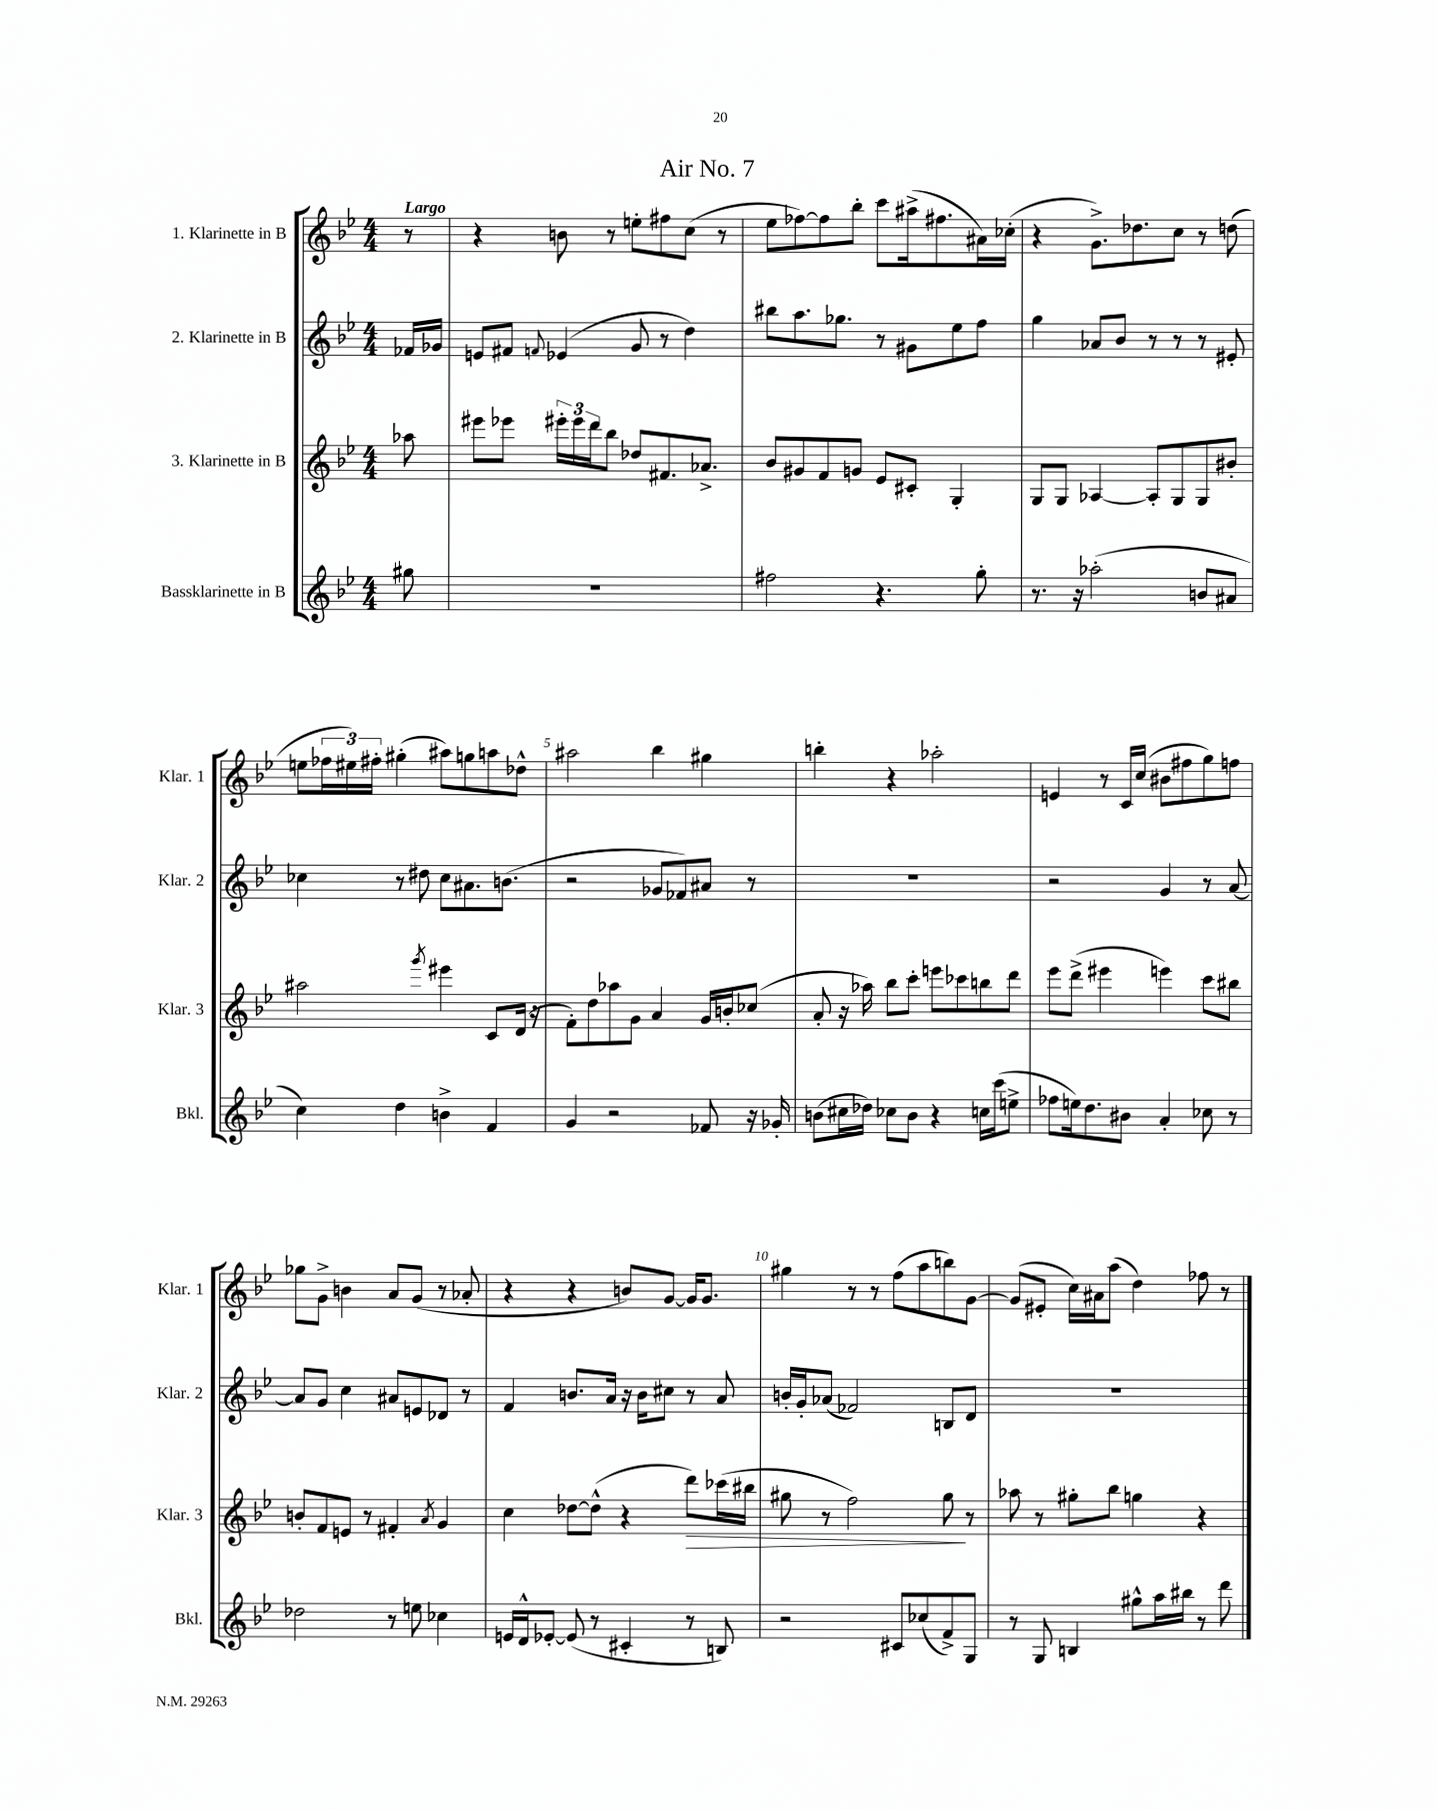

**kern	**kern	**kern	**kern
*staff4	*staff3	*staff2	*staff1
*clefG2	*clefG2	*clefG2	*clefG2
*k[b-e-]	*k[b-e-]	*k[b-e-]	*k[b-e-]
*M4/4	*M4/4	*M4/4	*M4/4
8gg#\	8aa-\	16f-/LL	8r
.	.	16g-/JJ	.
=	=	=	=
1r	8eee#\L	8e/L	4r
.	8eee-\J	8f#/J	.
.	.	8qqf/	.
.	24eee#'\LL	(4e-/	8b\
.	24eee#\	.	.
.	24ddd\J	.	.
.	8bb-\J	.	8r
.	8dd-/L	8g/	8ee'\L
.	8.f#/	8r	8ff#\
.	.	4dd\)	(8cc\J
.	8.a-^/J	.	.
.	.	.	8r
=	=	=	=
2ff#\	8b-/L	8bb#\L	8ee-\L
.	8g#/	8.aa\	[8ff-\)
.	8f/	.	8ff-\]
.	.	8.gg-\J	.
.	8g/J	.	8bb-'\J
4.r	8e-/L	8r	8ccc\L
.	8c#'/J	8g#\L	(16aa#^\k
.	.	.	8.ff#\
.	4G'/	8ee-\	.
8gg'\	.	8ff\J	16a#\L)
.	.	.	(16cc-'\JJ
=	=	=	=
8.r	8G/L	4gg\	4r
.	8G/J	.	.
16r	.	.	.
(2aa-'\	[4A-/	8a-/L	8.g^\L)
.	.	8b-/J	.
.	.	.	8.dd-\
.	8A-'/]L	8r	.
.	8G/	8r	8cc\J
8b/L	8G/	8r	8r
8a#/J	8b#'/J	8e#'/	(8dd\
=	=	=	=
4cc\)	2aa#\	4cc-\	8ee\L
.	.	.	24ff-\L
.	.	.	24ee#\)
.	.	.	24ff#'\JJ
4dd\	.	8r	(4gg#'\
.	.	8dd#\	.
.	8qggg/	.	.
4b^\	4eee#\	8cc-\L	8aa#\L)
.	.	8.a#\	8gg\
4f/	8c/L	.	8aa\
.	.	(8.b\J	.
.	(16d/Jk	.	8dd-^^\J
.	16r	.	.
=	=	=	=
4g/	8f'\L)	2r	2aa#\
.	8dd\	.	.
2r	8aa-\	.	.
.	8g\J	.	.
.	4a/	8g-/L	4bb-\
.	.	8f-/)	.
8f-/	16g/LL	8a#/J	4gg#\
.	16b'/J	.	.
16r	(8cc-/J	8r	.
16g-'/	.	.	.
=	=	=	=
(8b\L	8a'/	1r	4bb'\
16cc#\L	16r	.	.
16dd-\JJ)	16aa-\)	.	.
8cc-\L	8bb-\L	.	4r
8b\J	8ccc'\J	.	.
4r	8eee\L	.	2aa-'\
.	8ccc-\	.	.
16cc\LL	8bb\	.	.
(16ccc\J	.	.	.
8ee^\J	8ddd\J	.	.
=	=	=	=
8ff-\L	8eee-\L	2r	4e/
16ee\k)	(8ddd^\J	.	.
8.dd\	.	.	.
.	4eee#\	.	8r
8b#\J	.	.	16c/LL
.	.	.	(16cc/JJ
4a'/	4eee\)	4g/	8b#\L
.	.	.	8ff#\
8cc-\	8ccc\L	8r	8gg\)
8r	8bb#\J	[8a/	8ff\J
=	=	=	=
2dd-\	8b'/L	8a/]L	8gg-\L
.	8f/	8g/J	8g^\J
.	8e/J	4cc\	4b\
.	8r	.	.
8r	4f#'/	8a#/L	8a/L
8ee\	.	8e/	(8g/J
.	8qa/	.	.
4cc-\	4g/	8d-/J	8r
.	.	8r	8a-'/
=	=	=	=
16e/LL	4cc\	4f/	4r
16d^^/J	.	.	.
[8e-'/J	.	.	.
(8e-/]	[8dd-\L	8.b/L	4r
8r	(8dd-^^\]J	.	.
.	.	16a/Jk	.
4c#'/	4r	16r	8b/L)
.	.	16b\LK	.
.	.	8cc#\J	[8g/J
8r	8ddd\L)	8r	16g/]LK
.	.	.	8.g/J
8B/)	(16ccc-\L	8a/	.
.	16bb#\JJ	.	.
=	=	=	=
2r	8gg#\	16b'/LL	4gg#\
.	.	16g'/J	.
.	8r	(8a-/J	.
.	2ff\)	2f-/)	8r
.	.	.	8r
8c#/L	.	.	(8ff\L
(8cc-/	.	.	8aa\
8f^/)	8gg#\	8B/L	8bb\)
8G/J	8r	8d/J	[8g\J
=	=	=	=
8r	8aa-\	1r	(8g/]L
8G/	8r	.	8e#'/J
4B/	8gg#'\L	.	16cc\LL)
.	.	.	16a#\J
.	8bb-\J	.	(8aa\J
8gg#^^\L	4gg\	.	4dd\)
16aa\L	.	.	.
16bb#\JJ	.	.	.
8r	4r	.	8ff-\
8ddd\	.	.	8r
==	==	==	==
*-	*-	*-	*-
